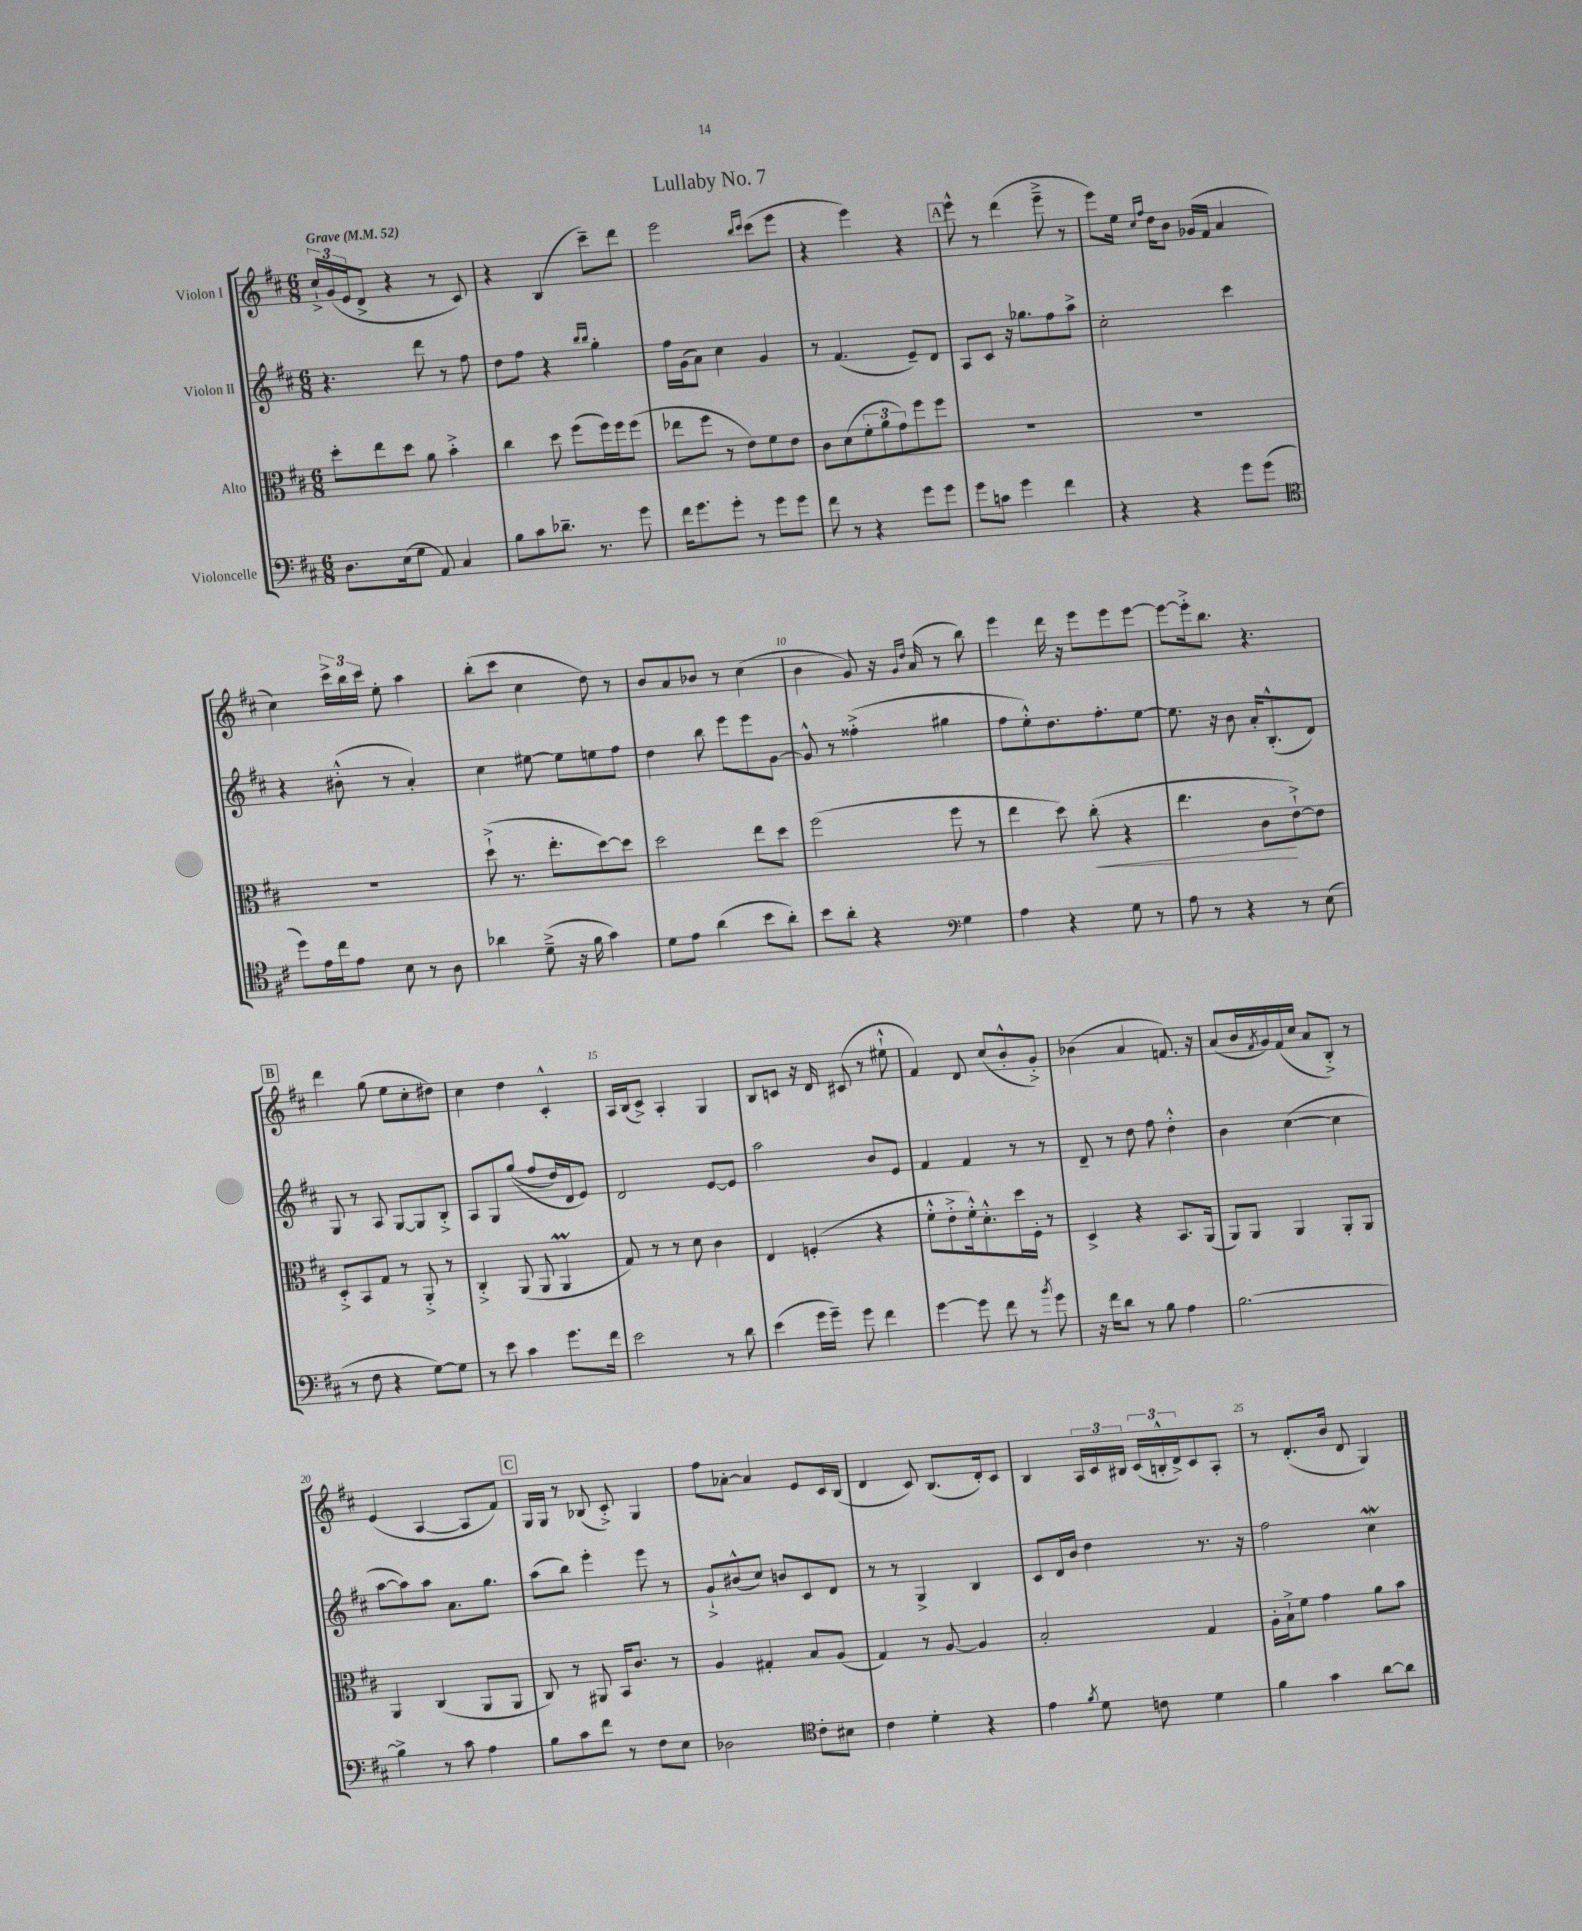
\header { title = "Lullaby No. 7" }
<<
\new StaffGroup <<
\new Staff = "s0" \with { instrumentName = "Violon I" } {
    \clef treble \key d \major \numericTimeSignature \time 6/8 \tempo "Grave" 4 = 52
    \tuplet 3/2 { cis''16-!-> g'16( e'16 } d'8-> r4 r8 cis'8) |
    r4 b4( cis'''8--) d'''8 |
    e'''2 \grace { b''16 cis'''16 } cis'''8( e'''8 |
    r4 e'''4) r4 |
    \mark \markup { \box "A" } e'''8-^ r8 d'''4( e'''8---> r8 |
    e'''8) e''16 \grace { cis''16 fis''16 } d''16 b'8 ges'16( fis'16 a'4 |
    cis''4) \tuplet 3/2 { cis'''16-> b''16 cis'''16 } e''8-. a''4 |
    b''8-.( cis'''8 cis''4 d''8) r8 |
    b'8 a'8 bes'8 r8 cis''4( |
    b'4 g'8) r16 \grace { g'16 d''16 } a'16( r8 b''8) |
    e'''4 d'''16 r16 e'''8 e'''8 e'''8~ |
    e'''8~ e'''16-.-> b''8. r4. |
    \mark \markup { \box "B" } d'''4 g''8( e''8 cis''8-. dis''8) |
    cis''4 d''4 cis'4-.-^ |
    a16 b16( cis'8->) a4-. g4 |
    b8 c'8 r16 d'16 cis'8( r8 eis''8-!-^ |
    fis'4) d'8 cis''8( b'8-.-^ g'8-.->) |
    bes'4( a'4 f'8.) r16 |
    a'8( b'16 \acciaccatura { fis'8 } g'16) fis'16( cis''16 a'8 b8-.->) r8 |
    e'4( a4~ a8 fis'8) |
    \mark \markup { \box "C" } g16 g16 r8 bes8( cis'8-.->) g4 |
    fis''8 aes'8~-. aes'4 e'8 cis'16 b16( |
    d'4 cis'8) b8.( d'16-.) cis'8 |
    b4 \tuplet 3/2 { a16 cis'16 bis16 } \tuplet 3/2 { cis'16( b16-.-^ d'16->) } cis'8 a8-. |
    r8 d'8.-.( b'16 d'8 g4) \bar "|." |
}
\new Staff = "s1" \with { instrumentName = "Violon II" } {
    \clef treble \key d \major \numericTimeSignature \time 6/8
    r4. d'''8 r8 fis''8 |
    d''8 fis''8 r4 \grace { b''16 b''16 } g''4-. |
    fis''16 g'16( a'8) cis''4 g'4 |
    r8 fis'4.( e'8--) d'8 |
    \mark \markup { \box "A" } a8 cis'8 r16 ges''8. fis''8 a''8-> |
    cis''2-. cis'''4 |
    r4 bis'8-.-^( r8 a'4-.) |
    cis''4 eis''8~ eis''8 e''8 fis''8 |
    d''4 b''8 e'''8 e'''8 g'8~ |
    g'8-^ r8 fisis''4-.->( gis''4 |
    fis''8 e''8-.-^) d''8. fis''8.-. e''8~ |
    e''8. r16 b'8 a'16-. b8.-.-^( d'8) |
    \mark \markup { \box "B" } g8 r8 a8 g8~ g8 b8-.-> |
    a8 g8 g''8(\( fis''8 d''16) d'16 e'8\) |
    d'2 e'8~ e'8 |
    a''2 b'8 e'8 |
    fis'4 fis'4 r8 r8 |
    d'8-- r8 d''8 fis''8 d''4-.-^ |
    b'4 cis''4~( cis''4 |
    a''8~ a''8) a''8 a'8. g''8. |
    \mark \markup { \box "C" } a''8( b''8) e'''4-. e'''8 r8 |
    g'8-!-> bis'8-^( cis''8) b'8 cis'8 d'8 |
    r8 r8 g4-> b4 |
    cis'8 d'16 b'16 d''4 r8. r16 |
    fis''2 cis''4\mordent \bar "|." |
}
\new Staff = "s2" \with { instrumentName = "Alto" } {
    \clef alto \key d \major \numericTimeSignature \time 6/8
    d''8-. e''8 d''8 a'8 b'4-.-> |
    cis''4 d''8 fis''8( fis''16) fis''16 fis''8( |
    ees''8 fis''8 r8 e'8) fis'8 e'8 |
    cis'8 d'8( \tuplet 3/2 { fis'8-. a'8 g'8) } fis''8 fis''8 |
    \mark \markup { \box "A" } R2. |
    R2. |
    R2. |
    d''8-!->( r8. e''8.-. d''8~) d''8 |
    d''2 e''8 d''8 |
    fis''2( fis''8 r8 |
    e''4 d''8) cis''8-.\<( r4 |
    e''4. cis'8\! e'8~-!->) e'8 |
    \mark \markup { \box "B" } d8-.-> b,8 g8 r8 a,8-.-> r8 |
    cis4-.-> a,8( a,8 a,4\prall |
    g8) r8 r8 d'8 cis'4 |
    e4 f4-.( r4 |
    fis'8-.-^ e'8-.-> fis'16-.-^) d'8.-.-^ d''16 fis16-. r8 |
    d4-> r4 b,8. a,16( |
    a,8) a,8 a,4 a,8-. a,8 |
    a,4 cis4( a,8 a,8 |
    \mark \markup { \box "C" } cis8) r8 ais,8 b,16 cis'8. r8 |
    a4 gis4-. b8 a8( |
    g4) r8 a8~ a4 |
    b2-. g4 |
    a16-. b16-!-> fis'8 g'4 a'8 b'8 \bar "|." |
}
\new Staff = "s3" \with { instrumentName = "Violoncelle" } {
    \clef bass \key d \major \numericTimeSignature \time 6/8
    d8. e16( g8 a,8) cis4 |
    b8 cis'8 des'8.-- r8. g'8 |
    fis'16 g'8. g'8-. r8 g'8 g'8 |
    fis'8 r8 r4 g'8 g'8 |
    \mark \markup { \box "A" } g'8 c'8 g'4 fis'4 |
    r4 r4 g'8 g'8( |
    \clef tenor d''8) e'16 cis''16 e'8 b8 r8 a8 |
    aes'4 d'8--->( r16 fis'16 g'4) |
    d'8 e'8 a'4( b'8 a'8-.) |
    b'8 a'8-. r4 \clef bass g4 |
    a4 r4 g8 r8 |
    a8 r8 r4 r8 e8( |
    \mark \markup { \box "B" } r8 fis8 r4 g8~) g8 |
    r8 e'8 cis'4 g'8. fis'16 |
    e'2 r8 d'8 |
    e'4( g'16 g'16--) g'8 fis'4 |
    g'4~ g'8 fis'8 r8 \acciaccatura { b'8 } g'8 |
    r16 fis'16 d'8 r8 b8 a4 |
    b2.~ |
    b4-> r8 cis'8 a4 |
    \mark \markup { \box "C" } b8 cis'8 fis'8 r8 fis8 e8 |
    des2 \clef tenor cis'8-. bis8 |
    cis'4 d'4-. r4 |
    e'4 \acciaccatura { fis'8 } d'8 c'8 d'4 |
    fis'4 g'4 a'8~ a'8 \bar "|." |
}
>>
>>
\layout { \context { \Score \override BarNumber.break-visibility = ##(#f #t #t) barNumberVisibility = #(every-nth-bar-number-visible 5) } }
